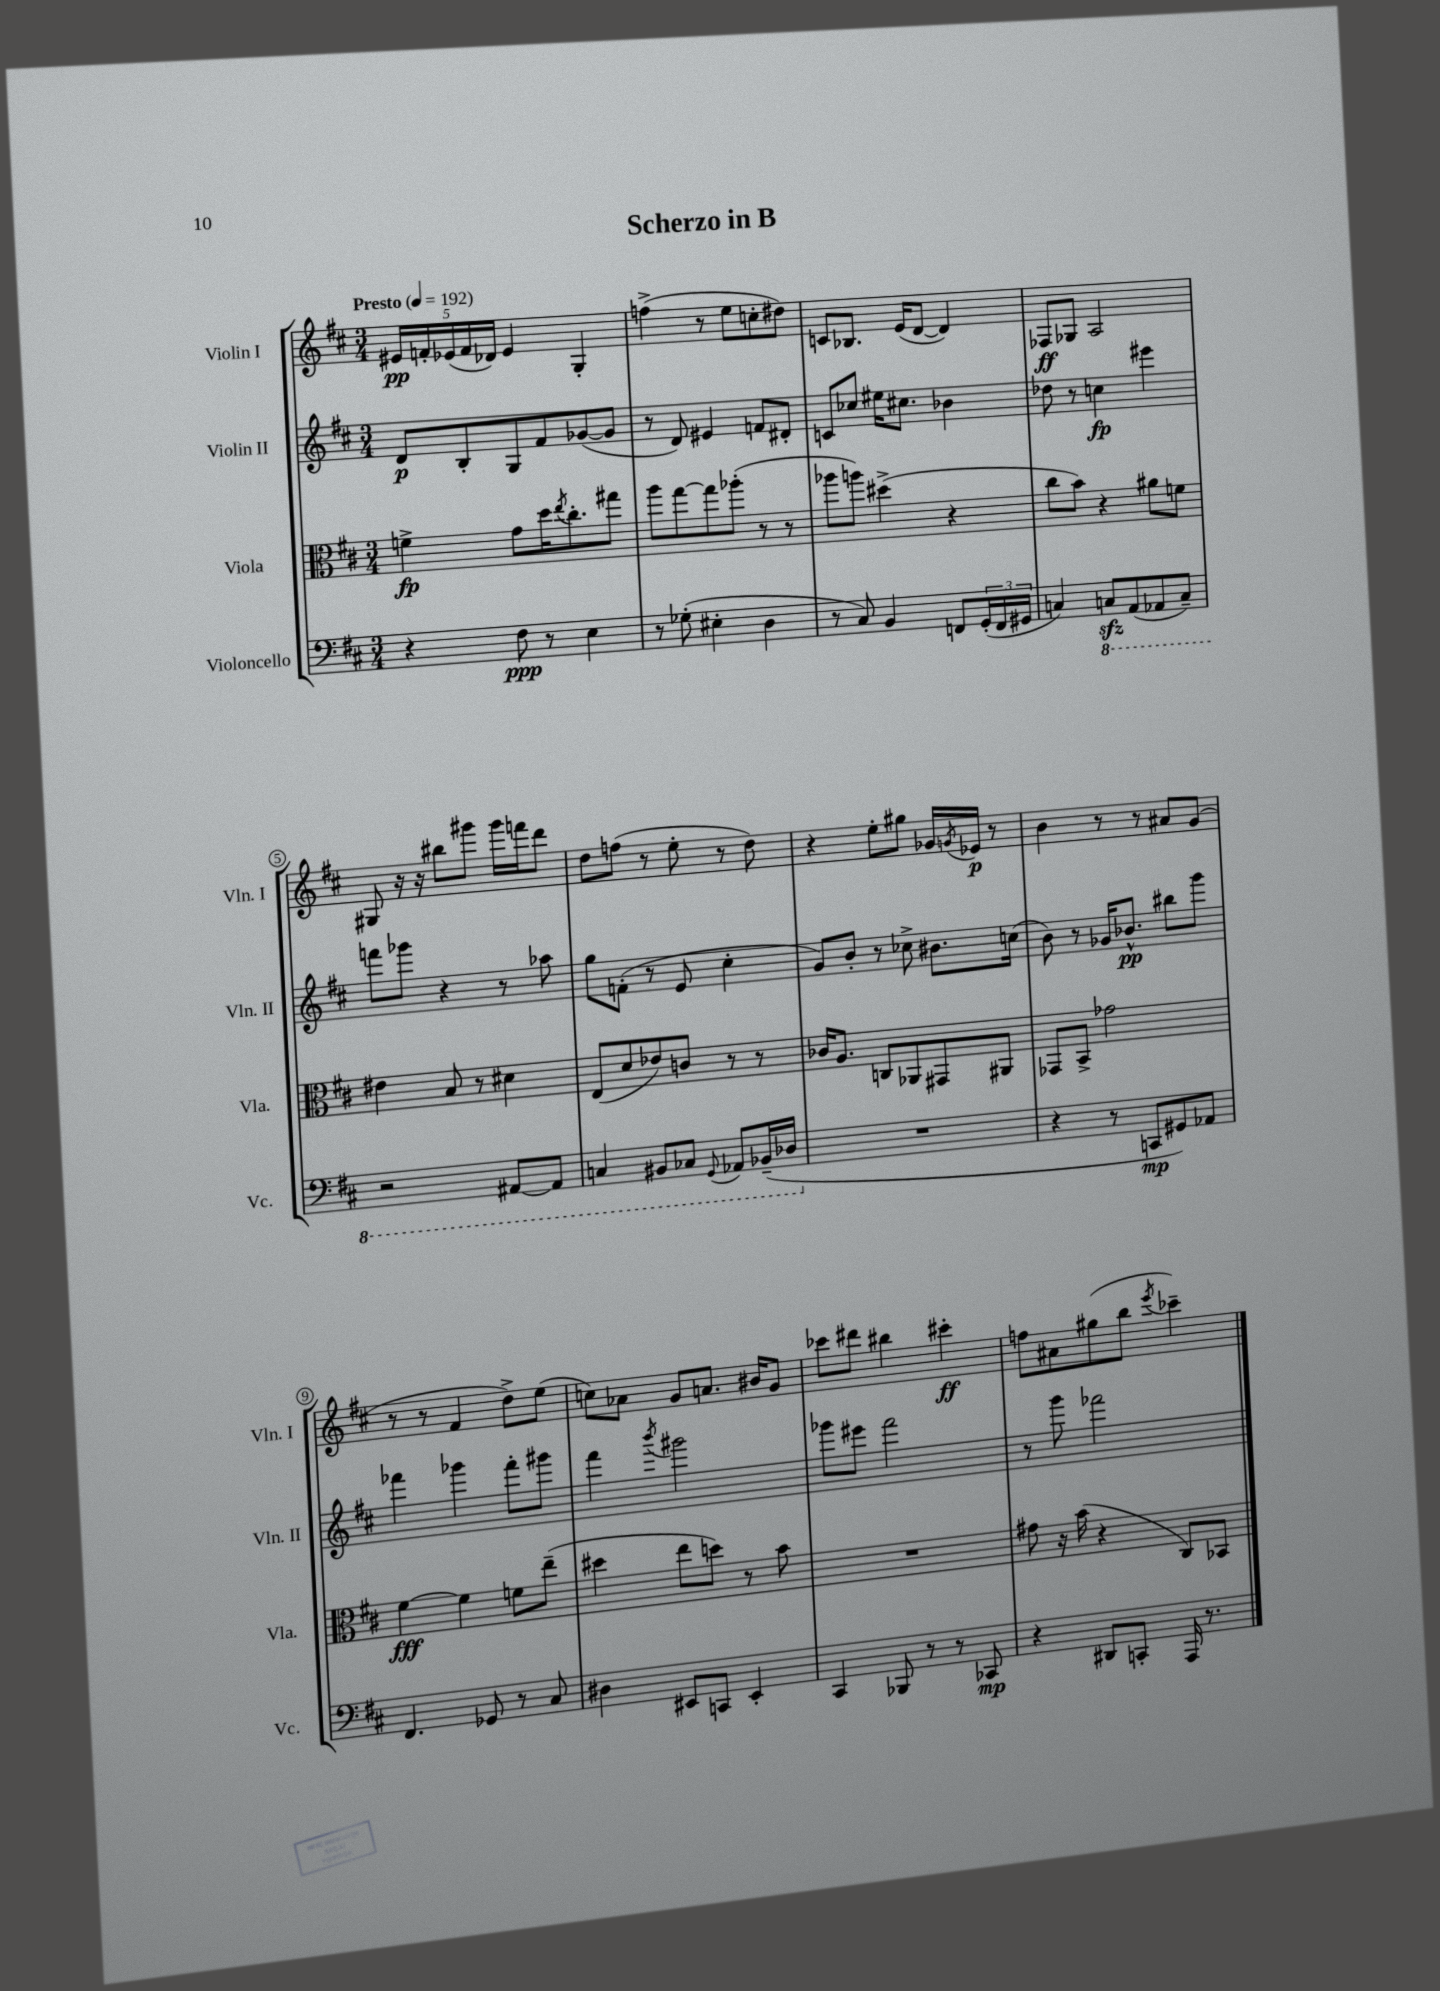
\header { title = "Scherzo in B" }
<<
\new StaffGroup <<
\new Staff = "s0" \with { instrumentName = "Violin I" shortInstrumentName = "Vln. I" } {
    \clef treble \key d \major \numericTimeSignature \time 3/4 \tempo "Presto" 4 = 192
    \tuplet 5/4 { eis'16\pp f'16-. ees'16( f'16 des'16) } ees'4 g4-. |
    f''4->( r8 e''8 c''8-. dis''8) |
    c'8 bes8. e'16( d'8~ d'4) |
    fes8\ff ges8 a2 |
    gis8 r16 r16 bis''8 gis'''8 gis'''16 f'''16 d'''8 |
    d''8 f''8( r8 e''8-. r8 d''8) |
    r4 e''8-. gis''8 ges'16 \acciaccatura { g'8 } ees'16\p r8 |
    b'4 r8 r8 ais'8 g'8( |
    r8 r8 fis'4 d''8->) e''8( |
    c''8) aes'8 g'8 a'8. bis'16 g'8 |
    ces'''8 dis'''8 bis''4 cis'''4-.\ff |
    f''8 ais'8 gis''8( b''8 \acciaccatura { e'''8 } ces'''4--) \bar "|." |
}
\new Staff = "s1" \with { instrumentName = "Violin II" shortInstrumentName = "Vln. II" } {
    \clef treble \key d \major \numericTimeSignature \time 3/4
    d'8\p b8-. g8 fis'8 ges'8~( ges'8 |
    r8 d'8) eis'4 f'8 dis'8-. |
    c'8 ces''8 eis''16 cis''8. bes'4 |
    des''8 r8 c''4\fp eis'''4 |
    f'''8 ges'''8 r4 r8 aes''8 |
    g''8 f'8-.( r8 e'8 cis''4-. |
    g'8) b'8-. r8 ces''8-> bis'8. c''16( |
    b'8) r8 ges'16 bes'8.-^\pp bis''8 g'''8 |
    fes'''4 ges'''4 fes'''8-. gis'''8 |
    fis'''4 \acciaccatura { b'''8 } gis'''2 |
    ges'''8 eis'''8 fis'''2 |
    r8 g'''8 fes'''2 \bar "|." |
}
\new Staff = "s2" \with { instrumentName = "Viola" shortInstrumentName = "Vla." } {
    \clef alto \key d \major \numericTimeSignature \time 3/4
    f'4->\fp g'8 d''16 \acciaccatura { e''8 } cis''8.-. gis''8 |
    a''8 g''8~ g''8 aes''8-.( r8 r8 |
    aes''8 a''8) dis''4->( r4 |
    cis''8 b'8) r4 ais'8 f'8 |
    eis'4 b8 r8 dis'4 |
    e8( d'8 ees'8) c'8 r8 r8 |
    ces'16 a8. c8 aes,8 gis,8 ais,8 |
    ges,8 b,8-> ges'2 |
    fis'4~\fff fis'4 f'8 e''8--( |
    dis''4 e''8 d''8) r8 b'8 |
    R2. |
    gis'8 r16 b'16( r4 cis8) bes,8 \bar "|." |
}
\new Staff = "s3" \with { instrumentName = "Violoncello" shortInstrumentName = "Vc." } {
    \clef bass \key d \major \numericTimeSignature \time 3/4
    r4 fis8\ppp r8 e4 |
    r8 ges8-.( eis4-. d4 |
    r8 cis8) b,4 f,8 \tuplet 3/2 { g,16-.( f,16 gis,16 } |
    c4) \ottava #-1 c,8\sfz a,,8( aes,,8 c,8--) |
    r2 ais,,8~ ais,,8 |
    c,4 bis,,8 ces,8 \appoggiatura { g,,8 } aes,,8 bes,,16--( des,16 \ottava #0 |
    R2. |
    r4 r8 c,8\mp gis,8) aes,8 |
    fis,4. ges,8 r8 cis8 |
    dis4 eis,8 c,8 eis,4-. |
    cis,4 bes,,8 r8 r8 ces,8\mp |
    r4 dis,8 c,8-. a,,16 r8. \bar "|." |
}
>>
>>
\layout { \context { \Score \override BarNumber.stencil = #(make-stencil-circler 0.1 0.3 ly:text-interface::print) } }
